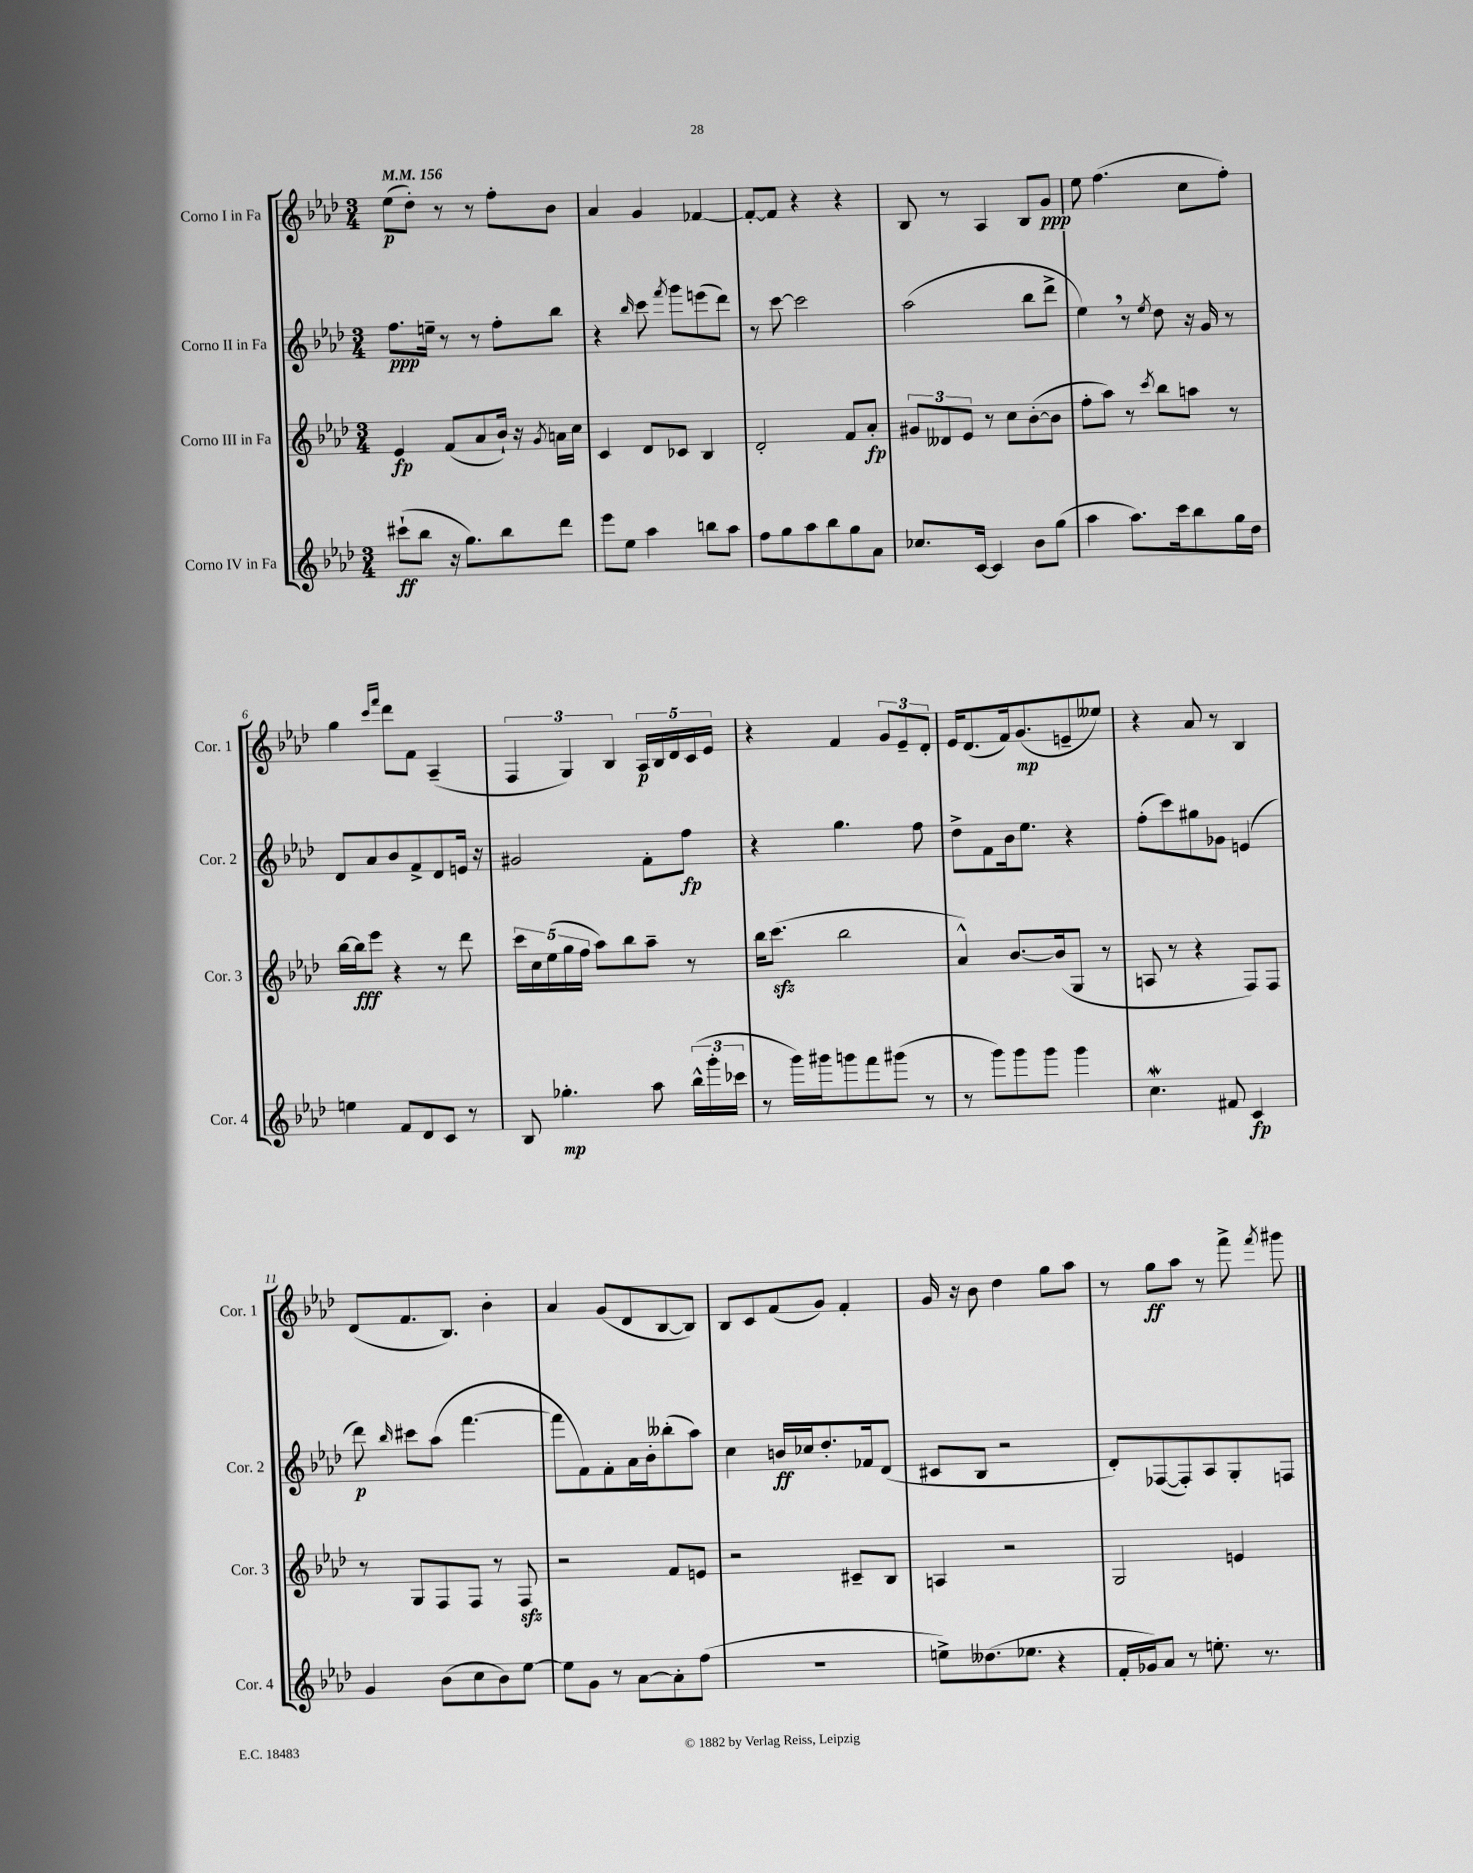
<<
\new StaffGroup <<
\new Staff = "s0" \with { instrumentName = "Corno I in Fa" shortInstrumentName = "Cor. 1" } {
    \clef treble \key aes \major \numericTimeSignature \time 3/4 \tempo 4 = 156
    \autoBeamOff ees''8[\p( des''8]-.) r8 r8 f''8[-. bes'8] |
    aes'4 g'4 fes'4~ |
    fes'8[~-. fes'8] r4 r4 |
    bes8 r8 aes4 bes8[ g'8]\ppp |
    ees''8 f''4.( c''8[ f''8]-.) |
    g''4 \grace { c'''16[ f'''16] } des'''8[ f'8] aes4--( |
    \tuplet 3/2 { f4 g4) bes4 } \tuplet 5/4 { aes16[\p bes16 des'16 c'16 ees'16] } |
    r4 f'4 \tuplet 3/2 { g'8[ ees'8-- des'8]-. } |
    ees'16[ des'8.( f'16) g'8.\mp( e'8-- eeses''8]) |
    r4 aes'8 r8 bes4 |
    des'8[( f'8. bes8.]) bes'4-. |
    aes'4 g'8[( des'8 bes8~ bes8]) |
    bes8[ c'8 f'8( g'8]) f'4-. |
    g'16 r16 bes'8 des''4 g''8[ aes''8] |
    r8 g''8[\ff aes''8] r8 f'''8-> \acciaccatura { f'''8 } gis'''8 \bar "|." |
}
\new Staff = "s1" \with { instrumentName = "Corno II in Fa" shortInstrumentName = "Cor. 2" } {
    \clef treble \key aes \major \numericTimeSignature \time 3/4
    \autoBeamOff f''8.[\ppp e''16]-- r8 r8 f''8[-. bes''8] |
    r4 \grace { bes''16 } c'''8 \acciaccatura { f'''8 } g'''8[ e'''8( des'''8]) |
    r8 c'''8~ c'''2 |
    aes''2( bes''8[ des'''8]-> |
    ees''4) \breathe r8 \acciaccatura { ees''8 } des''8 r16 g'16 r8 |
    des'8[ aes'8 bes'8 f'8-> des'8 e'16] r16 |
    gis'2 f'8[-. f''8]\fp |
    r4 g''4. f''8 |
    des''8[-> f'8 bes'16 ees''8.] r4 |
    f''8[-.( c'''8) gis''8 ges'8] e'4( |
    des'''8\p) \grace { bes''16 } cis'''8[ aes''8]( f'''4.~ |
    f'''8[ f'8) f'8-. aes'16 bes'16-. beses''8-.( aes''8]) |
    c''4 b'16[\ff ces''16 des''8.-. fes'16 des'8]( |
    cis'8[ bes8] r2 |
    des'8[-.) fes8~( fes8-.) aes8 g8-. f8] \bar "|." |
}
\new Staff = "s2" \with { instrumentName = "Corno III in Fa" shortInstrumentName = "Cor. 3" } {
    \clef treble \key aes \major \numericTimeSignature \time 3/4
    \autoBeamOff ees'4\fp f'8[( aes'8 bes'16]-!) r16 \acciaccatura { g'8 } a'16[ c''16] |
    c'4 des'8[ ces'8] bes4 |
    des'2-. f'8[ aes'8]-.\fp |
    \tuplet 3/2 { gis'8[ deses'8 ees'8] } r8 c''8[ bes'8~-.( bes'8] |
    f''8[-. aes''8]) r8 \acciaccatura { c'''8 } bes''8[ a''8] r8 |
    bes''16[~ bes''16\fff ees'''8] r4 r8 des'''8 |
    \tuplet 5/4 { c'''16[ c''16 ees''16( g''16 f''16] } aes''8[) bes''8 aes''8]-- r8 |
    bes''16[ c'''8.]\sfz( bes''2 |
    aes'4-^) bes'8.[~ bes'16( g8] r8 |
    a8 r8 r4 f8[) f8] |
    r8 g8[ f8 f8] r8 f8\sfz |
    r2 f'8[ e'8] |
    r2 cis'8[-- bes8] |
    a4 r2 |
    g2 e'4 \bar "|." |
}
\new Staff = "s3" \with { instrumentName = "Corno IV in Fa" shortInstrumentName = "Cor. 4" } {
    \clef treble \key aes \major \numericTimeSignature \time 3/4
    \autoBeamOff cis'''8[-!\ff( bes''8] r16 g''8.[) bes''8 des'''8] |
    ees'''8[ ees''8] aes''4 b''8[ aes''8] |
    f''8[ g''8 aes''8 bes''8 g''8 aes'8] |
    ces''8.[ c'16]~ c'4 bes'8[ g''8]( |
    aes''4 aes''8.[) c'''16 bes''8 g''16 des''16] |
    e''4 f'8[ des'8 c'8] r8 |
    bes8 ges''4.-.\mp aes''8 \tuplet 3/2 { bes''16[-^( g'''16-. ces'''16] } |
    r8 g'''16[) gis'''16 g'''8 f'''8 gis'''8]( r8 |
    r8 g'''8[) g'''8 g'''8] g'''4 |
    c''4.\mordent fis'8 c'4\fp |
    g'4 bes'8[( c''8 bes'8) ees''8]~ |
    ees''8[ g'8] r8 aes'8[~ aes'8-. f''8]( |
    R2. |
    e''8[->) deses''8.( ees''8.] r4 |
    f'16[-. ges'16) aes'8] r8 e''8.-. r8. \bar "|." |
}
>>
>>
